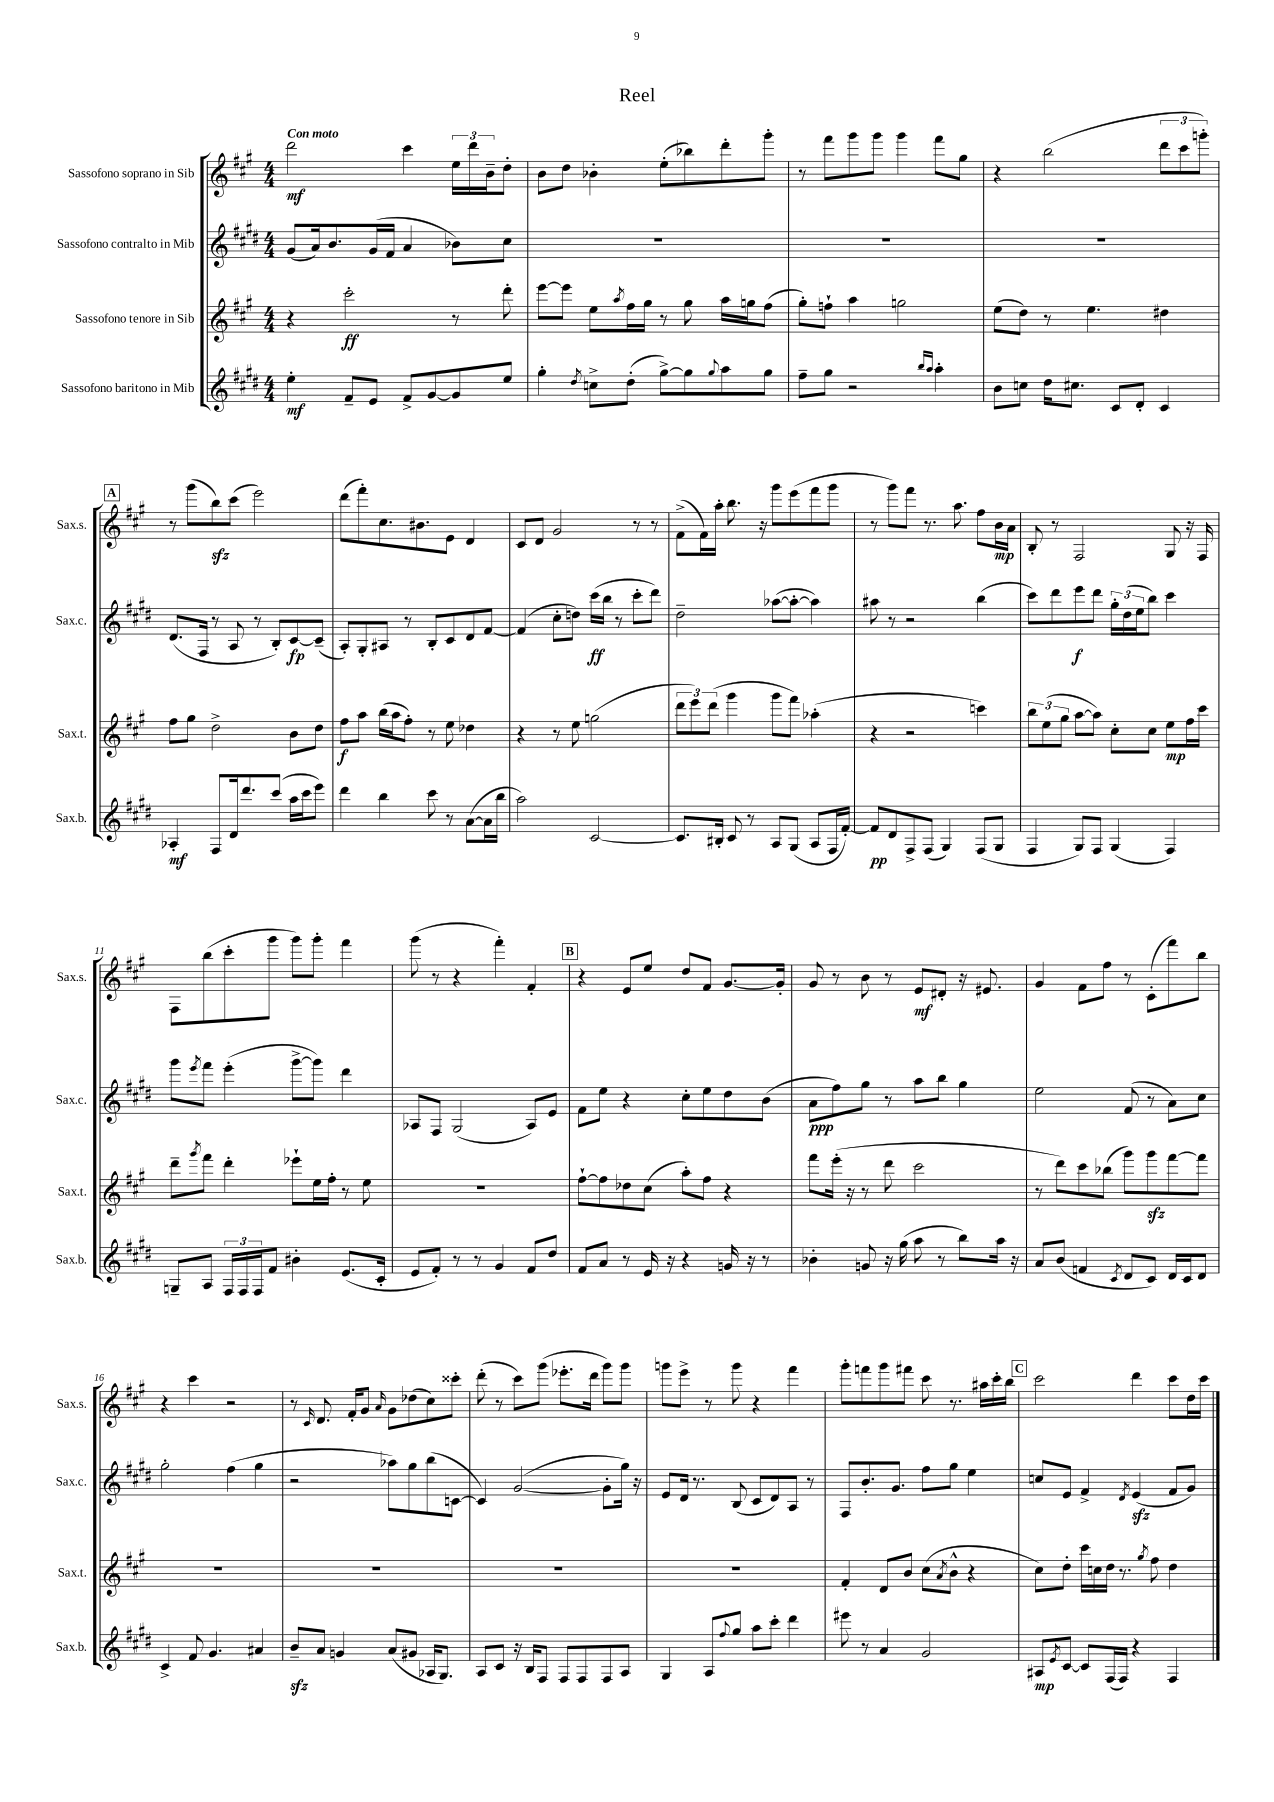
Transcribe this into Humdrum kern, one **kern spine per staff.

**kern	**kern	**kern	**kern
*staff4	*staff3	*staff2	*staff1
*clefG2	*clefG2	*clefG2	*clefG2
*k[f#c#g#d#]	*k[f#c#g#]	*k[f#c#g#d#]	*k[f#c#g#]
*M4/4	*M4/4	*M4/4	*M4/4
4ee'\	4r	(8g#/L	2ddd\
.	.	16a/k)	.
.	.	8.b/	.
8f#~/L	2ccc#'\	.	.
8e/J	.	(16g#/L	.
.	.	16f#/JJ	.
8f#^/L	.	4a/	4ccc#\
[8g#/	.	.	.
8g#/]	8r	8b-\L)	24ee\LL
.	.	.	24ddd\
.	.	.	24b~\J
8ee/J	8ddd'\	8cc#\J	8dd'\J
=	=	=	=
4gg#'\	[8eee\L	1r	8b\L
.	8eee\]J	.	8dd\J
8qdd#/	.	.	.
8cc^\L	8ee\L	.	4b-'\
.	8qaa/	.	.
(8dd#'\J	16ff#\L	.	.
.	16gg#\JJ	.	.
[8gg#^\L)	8r	.	(8ee'\L
8gg#\]	8gg#\	.	8bb-\)
8qqgg#/	.	.	.
8aa\	16aa\LL	.	8ddd'\
.	16gg\J	.	.
8gg#\J	(8ff#\J	.	8ggg#'\J
=	=	=	=
8ff#~\L	8gg#'\L)	1r	8r
8gg#\J	8ff`\J	.	8fff#\L
2r	4aa\	.	8ggg#\
.	.	.	8ggg#\J
.	2gg\	.	4ggg#\
16qqbb/LL	.	.	.
16qqaa/JJ	.	.	.
4aa'\	.	.	8fff#\L
.	.	.	8gg#\J
=	=	=	=
8b\L	(8ee\L	1r	4r
8cc\J	8dd\J)	.	.
16dd#\LK	8r	.	(2bb\
8.cc#\J	.	.	.
.	4.ee\	.	.
8c#/L	.	.	.
8d#'/J	.	.	.
4c#/	4dd#\	.	12ddd\L
.	.	.	12ccc#\
.	.	.	12ggg'\J)
=	=	=	=
4A-'/	8ff#\L	(8.d#/L	8r
.	8gg#\J	.	(8ggg#\L
.	.	16F#/Jk	.
8F#/L	2dd^\	8r	8bb\)
16d#/k	.	8A/	(8ccc#\J
8.ddd#/	.	.	.
.	.	8r	2eee\)
(8ccc#/J	.	8B'/L)	.
16aa\LL	8b\L	[8c#/	.
16ccc#\J	.	.	.
8eee\J)	8dd\J	(8c#~/]J	.
=	=	=	=
4ddd#\	8ff#\L	8A'/L)	(8ddd\L
.	8aa\J	8G#'/	8fff#'\)
4bb\	(16bb\LL	8A#/J	8.cc#\
.	16aa\J	.	.
.	8ff#'\J)	8r	.
.	.	.	8.b#\
8ccc#\	8r	8B'/L	.
8r	8ee\	8c#/	8e\J
([8a\L	4dd-\	8d#/	4d/
16a\]L	.	[8f#/J	.
16bb\JJ	.	.	.
=	=	=	=
2aa\)	4r	(4f#/]	8c#/L
.	.	.	8d/J
.	8r	8cc#'\L	2g#/
.	8ee\	8dd\J)	.
[2c#/	(2gg\	(16ccc#\LL	.
.	.	16bb\JJ	.
.	.	8r	.
.	.	8ccc#'\L	8r
.	.	8ddd#\J)	8r
=	=	=	=
8.c#/]L	12ddd\L	2dd#~\	(8f#^\L
.	12eee\)	.	.
.	.	.	16f#\L)
.	(12ddd\J	.	.
16B#'/Jk	.	.	16aa'\JJ
8c#/	4ggg#\	.	8.bb\
8r	.	.	.
.	.	.	16r
8A/L	8ggg#\L	([8aa-\L	8ggg#\L
(8G#/J	8fff#\J)	8aa-'\_J	(8eee\
8A/L	(4aa-'\	4aa-\])	8fff#\
16F#/L	.	.	8ggg#\J
[16f#'/JJ)	.	.	.
=	=	=	=
8f#/]L	4r	8aa#\	8r
8d#/	.	8r	8ggg#\L)
8F#^/	2r	2r	8fff#\J
(8F#/J	.	.	8.r
4G#/)	.	.	.
.	.	.	8.aa\
(8F#/L	4ccc\)	(4bb\	8ff#\L
8G#/J	.	.	16b\L
.	.	.	16a\JJ
=	=	=	=
4F#/	12bb\L	8ccc#\L)	8B'/
.	(12ee\	.	.
.	.	8ddd#\	8r
.	12gg#\J	.	.
8G#/L)	[8aa\L	8eee\	2F#/
8F#/J	8aa\]J)	8ddd#\J	.
(4G#/	8cc#'\L	24gg#'\LL	.
.	.	(24dd#\	.
.	.	24ee\J	.
.	8cc#\J	8bb\J)	.
4F#/)	8ee\L	4ccc#\	8G#/
.	16ff#\L	.	16r
.	16ccc#\JJ	.	16F#/
=	=	=	=
8G~/L	8ddd~\L	8ggg#\L	8F#\L
.	8qggg#/	8qeee/	.
8A/J	8fff#\J	8fff#\J	(8bb\
24F#/LL	4ddd'\	(4eee'\	8ccc#'\
24F#/	.	.	.
24F#/J	.	.	.
8f#/J	.	.	8ggg#\J
4b#'\	8eee-`\L	[8ggg#^\L	8ggg#\L)
.	16ee\L	8ggg#\]J)	8ggg#'\J
.	16ff#'\JJ	.	.
(8.e/L	8r	4ddd#\	4fff#\
.	8ee\	.	.
16c#'/Jk	.	.	.
=	=	=	=
8e/L	1r	8A-/L	(8ggg#\
8f#'/J)	.	8F#/J	8r
8r	.	(2G#/	4r
8r	.	.	.
4g#/	.	.	4fff#'\)
8f#/L	.	8A-/L)	4f#'/
8dd#/J	.	8e/J	.
=	=	=	=
8f#/L	[8ff#`\L	8f#\L	4r
8a/J	8ff#\]	8ee\J	.
8r	8dd-\	4r	8e/L
16e/	(8cc#\J	.	8ee/J
16r	.	.	.
4r	8aa'\L)	8cc#'\L	8dd/L
.	8ff#\J	8ee\	8f#/J
16g/	4r	8dd#\	[8.g#/L
16r	.	.	.
8r	.	(8b\J	.
.	.	.	16g#'/]Jk
=	=	=	=
4b-'\	8fff#\L	8a\L	8g#/
.	(16eee'\Jk	8ff#\)	8r
.	16r	.	.
8g/	8r	8gg#\J	8b\
16r	8ddd\	8r	8r
(16gg#\	.	.	.
8aa\	2ccc#\	8aa\L	8e/L
8r	.	8bb\J	8d#'/J
8bb\L)	.	4gg#\	16r
.	.	.	8.e#/
16aa\Jk	.	.	.
16r	.	.	.
=	=	=	=
8a/L	8r	2ee\	4g#/
(8b/J	8ddd\L)	.	.
4f/	8ccc#\	.	8f#\L
.	(8bb-\J	.	8ff#\J
8qc#/	.	.	.
8d#/L	8ggg#\L)	(8f#/	8r
8c#/J)	8ggg#\	8r	(8c#'\L
16d#/LL	[8fff#\	8a\L)	8fff#\)
16c#/J	.	.	.
8d#/J	8fff#\]J	8cc#\J	8bb\J
=	=	=	=
4c#^/	1r	2gg#'\	4r
8f#/	.	.	4ccc#\
4.g#/	.	.	.
.	.	(4ff#\	2r
4a#/	.	4gg#\	.
=	=	=	=
8b~/L	1r	2r	8r
.	.	.	16qqc#/
8a/J	.	.	8.d/
4g/	.	.	.
.	.	.	16f#'/LK
.	.	.	8g#/J
.	.	.	16qqa/
(8a/L	.	8aa-\L)	8g#\L
8g#/J	.	8gg#\	(8dd-\
16A-/LK	.	(8bb\	8cc#\)
8.G#/J)	.	.	.
.	.	[8c\J	8ccc##'\J
=	=	=	=
8A/L	1r	4c/])	(8ddd'\
8c#/J	.	.	8r
16r	.	([2g#/	8ccc#\L)
16B/LK	.	.	.
8F#/J	.	.	(8ggg#\J
8F#/L	.	.	8.eee-'\L
8F#/	.	.	.
.	.	.	16ddd\Jk
8F#/	.	8g#'\]L	8ggg#\L)
8A/J	.	16gg#\Jk)	8ggg#\J
.	.	16r	.
=	=	=	=
4G#/	1r	8e/L	8ggg\L
.	.	16d#/Jk	8eee^\J
.	.	8.r	.
8A/L	.	.	8r
8qqff#/	.	.	.
8gg#/J	.	(8B/	8ggg\
8aa\L	.	8c#/L	4r
8ccc#'\J	.	8d#/)	.
4ddd#\	.	8A/J	4fff#\
.	.	8r	.
=	=	=	=
8eee#\	4f#'/	8F#/L	8ggg#'\L
8r	.	8.b'/	8fff\
4a/	8d/L	.	8ggg#\
.	.	8.g#/J	.
.	8b/J	.	8fff#\J
2g#/	(8cc#\L	8ff#\L	8ccc#\
.	8qa/	.	.
.	8b^^\J	8gg#\J	8.r
.	4r	4ee\	.
.	.	.	16aa#\LL
.	.	.	16ccc#'\
.	.	.	16bb\JJ
=	=	=	=
8A#/L	8cc#\L)	8cc/L	2ccc#\
8qe/	.	.	.
[8c#/J	8dd'\J	8e/J	.
8c#/]L	16ccc#\LL	4f#^/	.
.	16cc\	.	.
(16F#/L	16dd\JJ	.	.
16F#/JJ)	8.r	.	.
.	.	8qd#/	.
4r	.	(4e/	4ddd\
.	8qgg#/	.	.
.	8ff#\	.	.
4F#/	4dd\	8f#/L	8ccc#\L
.	.	8g#/J)	16dd\L
.	.	.	16ccc#\JJ
==	==	==	==
*-	*-	*-	*-
